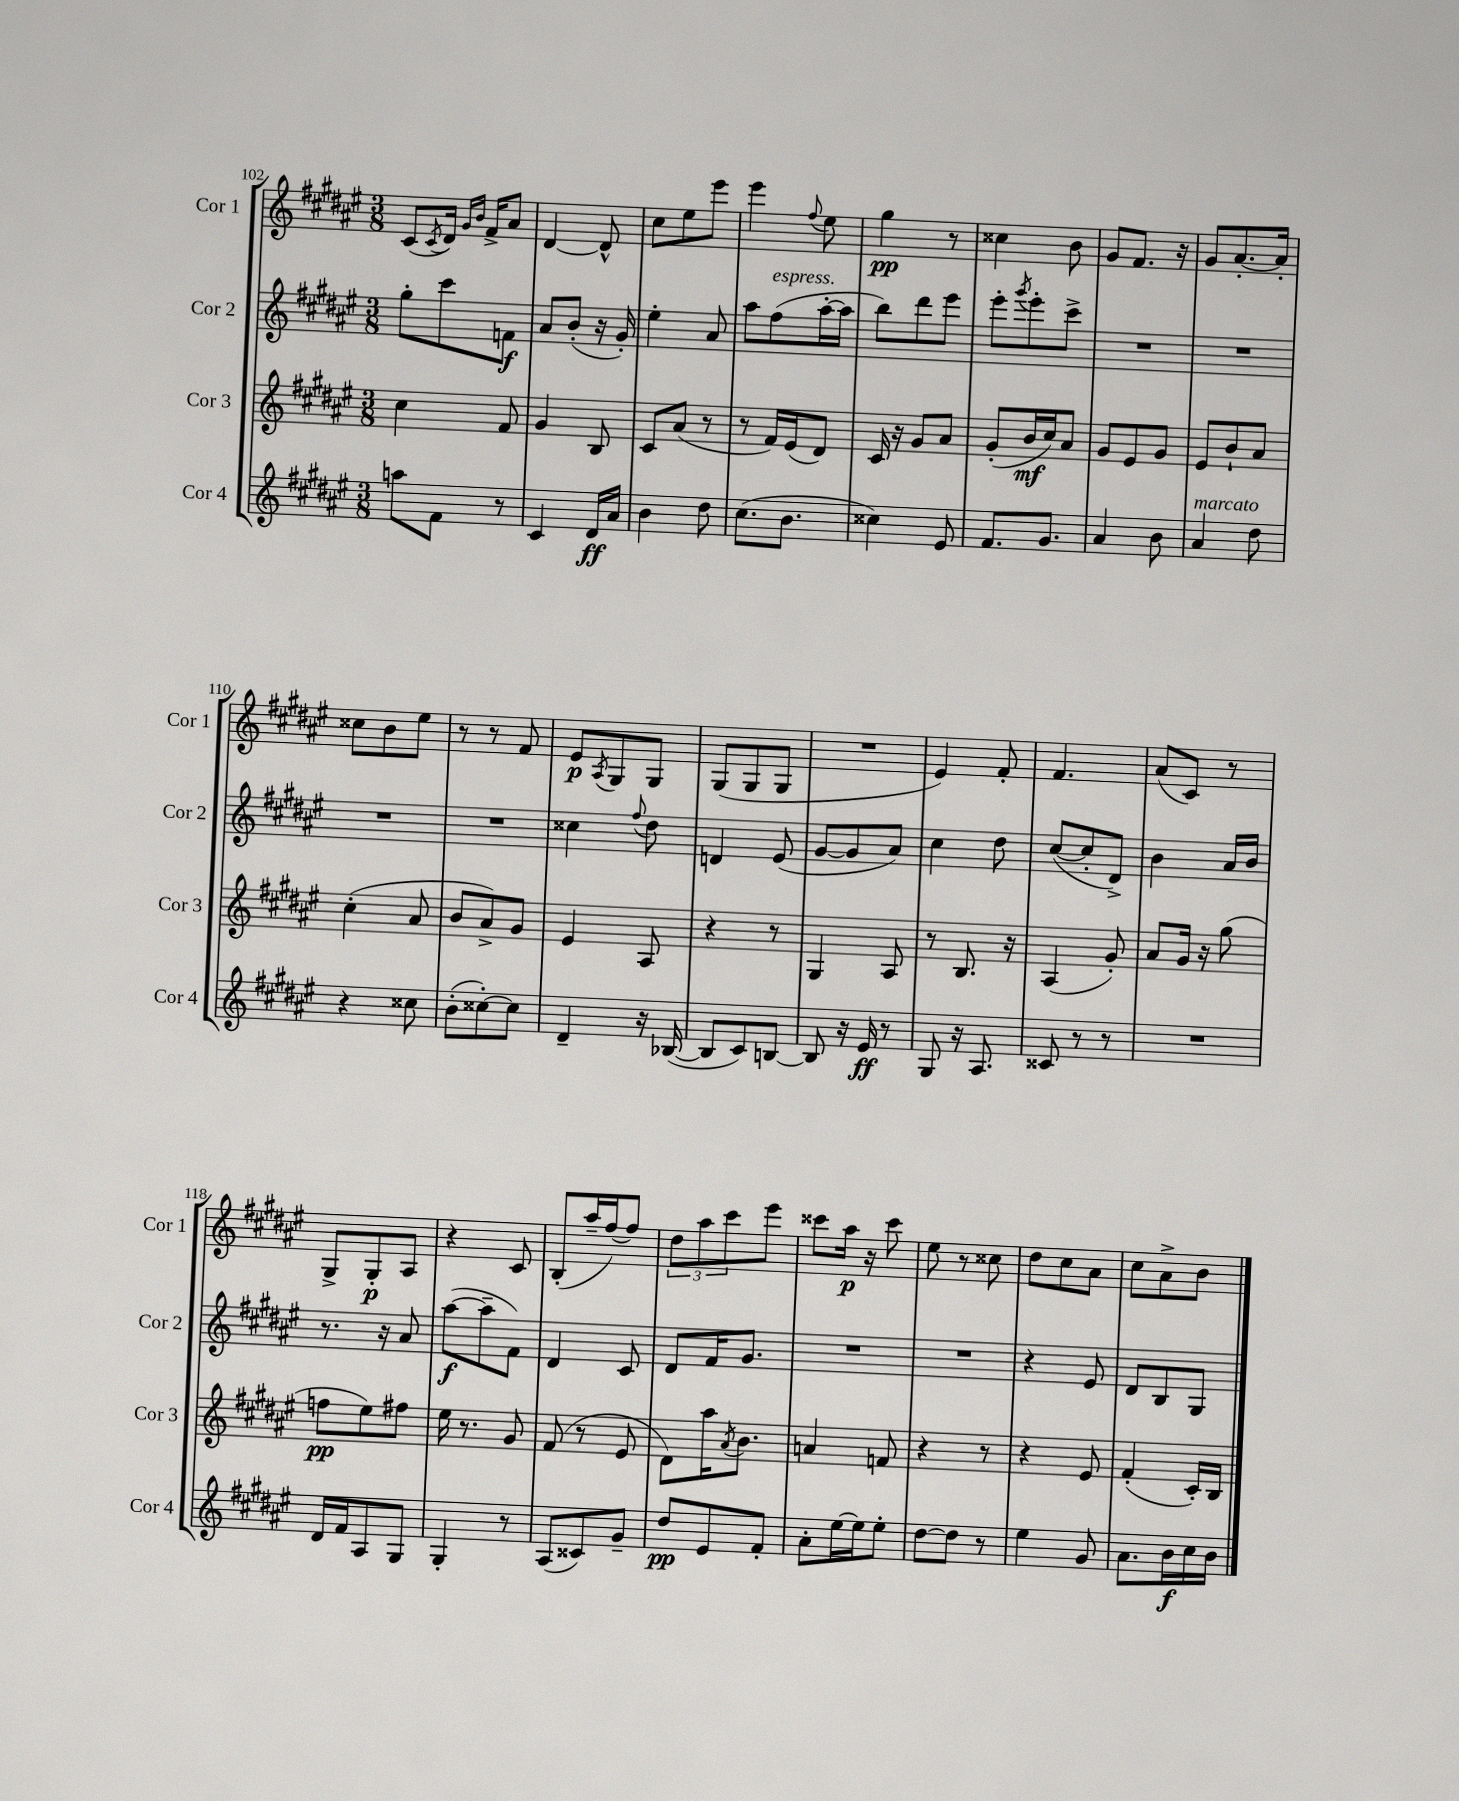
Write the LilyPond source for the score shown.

<<
\new StaffGroup <<
\new Staff = "s0" \with { instrumentName = "Cor 1" shortInstrumentName = "Cor 1" } {
    \clef treble \key fis \major \numericTimeSignature \time 3/8
    cis'8( \acciaccatura { cis'8 } dis'16) \grace { gis'16 b'16 } fis'16-> ais'8 |
    dis'4~ dis'8-^ |
    cis''8 eis''8 eis'''8 |
    eis'''4 \appoggiatura { fis''8 } eis''8 |
    gis''4\pp r8 |
    cisis''4 b'8 |
    gis'8 fis'8. r16 |
    gis'8 ais'8.~-. ais'16-. |
    cisis''8 b'8 eis''8 |
    r8 r8 fis'8 |
    eis'8\p \acciaccatura { ais8 } gis8 gis8 |
    gis8( gis8 gis8 |
    R4. |
    eis'4) fis'8-. |
    fis'4. |
    ais'8( cis'8) r8 |
    gis8-> gis8-.\p ais8 |
    r4 cis'8 |
    b8-.( ais''16-- fis''16~) fis''8 |
    \tuplet 3/2 { dis''8 ais''8 cis'''8 } eis'''8 |
    cisis'''8 ais''16\p r16 cisis'''8 |
    eis''8 r8 cisis''8 |
    dis''8 cis''8 ais'8 |
    cis''8 ais'8-> b'8 \bar "|." |
}
\new Staff = "s1" \with { instrumentName = "Cor 2" shortInstrumentName = "Cor 2" } {
    \clef treble \key fis \major \numericTimeSignature \time 3/8
    gis''8-. cis'''8 f'8\f |
    ais'8 b'8-.( r16 gis'16-.) |
    eis''4-. ais'8 |
    ais''8 fis''8^\markup { \italic "espress." }( ais''16~-. ais''16 |
    b''8) dis'''8 eis'''8 |
    eis'''8-. \acciaccatura { gis'''8 } eis'''8-. cis'''8-> |
    R4. |
    R4. |
    R4. |
    R4. |
    cisis''4 \appoggiatura { fis''8 } dis''8 |
    d'4 eis'8( |
    gis'8~ gis'8 ais'8) |
    cis''4 dis''8 |
    cis''8~( cis''8-. dis'8->) |
    b'4 ais'16 b'16 |
    r8. r16 ais'8 |
    ais''8~\f( ais''8-- fis'8) |
    dis'4 cis'8 |
    dis'8 fis'16 gis'8. |
    R4. |
    R4. |
    r4 eis'8 |
    dis'8 b8 gis8 \bar "|." |
}
\new Staff = "s2" \with { instrumentName = "Cor 3" shortInstrumentName = "Cor 3" } {
    \clef treble \key fis \major \numericTimeSignature \time 3/8
    cis''4 fis'8 |
    gis'4 b8 |
    cis'8 ais'8( r8 |
    r8 fis'16) eis'16( dis'8) |
    cis'16 r16 gis'8 ais'8 |
    gis'8-.( b'16\mf cis''16) ais'8 |
    gis'8 eis'8 gis'8 |
    eis'8 b'8-! ais'8 |
    cis''4-.( ais'8 |
    b'8 ais'8->) gis'8 |
    eis'4 ais8 |
    r4 r8 |
    gis4 ais8 |
    r8 b8. r16 |
    ais4( gis'8-.) |
    ais'8 gis'16 r16 gis''8( |
    f''8\pp eis''8) fis''8 |
    eis''16 r8. gis'8 |
    fis'8( r8 eis'8 |
    dis'8) ais''16 \acciaccatura { ais'8 } b'8. |
    a'4 f'8 |
    r4 r8 |
    r4 eis'8 |
    fis'4-.( cis'16-.) b16 \bar "|." |
}
\new Staff = "s3" \with { instrumentName = "Cor 4" shortInstrumentName = "Cor 4" } {
    \clef treble \key fis \major \numericTimeSignature \time 3/8
    a''8 fis'8 r8 |
    cis'4 dis'16\ff ais'16 |
    b'4 dis''8 |
    cis''8.( b'8. |
    cisis''4) eis'8 |
    fis'8. gis'8. |
    ais'4 b'8 |
    ais'4^\markup { \italic "marcato" } dis''8 |
    r4 cisis''8 |
    b'8-.( cisis''8~-.) cisis''8 |
    dis'4-- r16 bes16~( |
    bes8 cis'8) b8~ |
    b8 r16 eis'16\ff r8 |
    gis8 r16 ais8. |
    cisis'8 r8 r8 |
    R4. |
    dis'16 fis'16 ais8 gis8 |
    gis4-. r8 |
    ais8( cisis'8) gis'8-- |
    dis''8\pp eis'8 fis'8-. |
    ais'8-. eis''16~ eis''16 eis''8-. |
    dis''8~ dis''8 r8 |
    eis''4 gis'8 |
    ais'8. b'16\f cis''16 b'16 \bar "|." |
}
>>
>>
\layout { \context { \Score currentBarNumber = #102 } }
